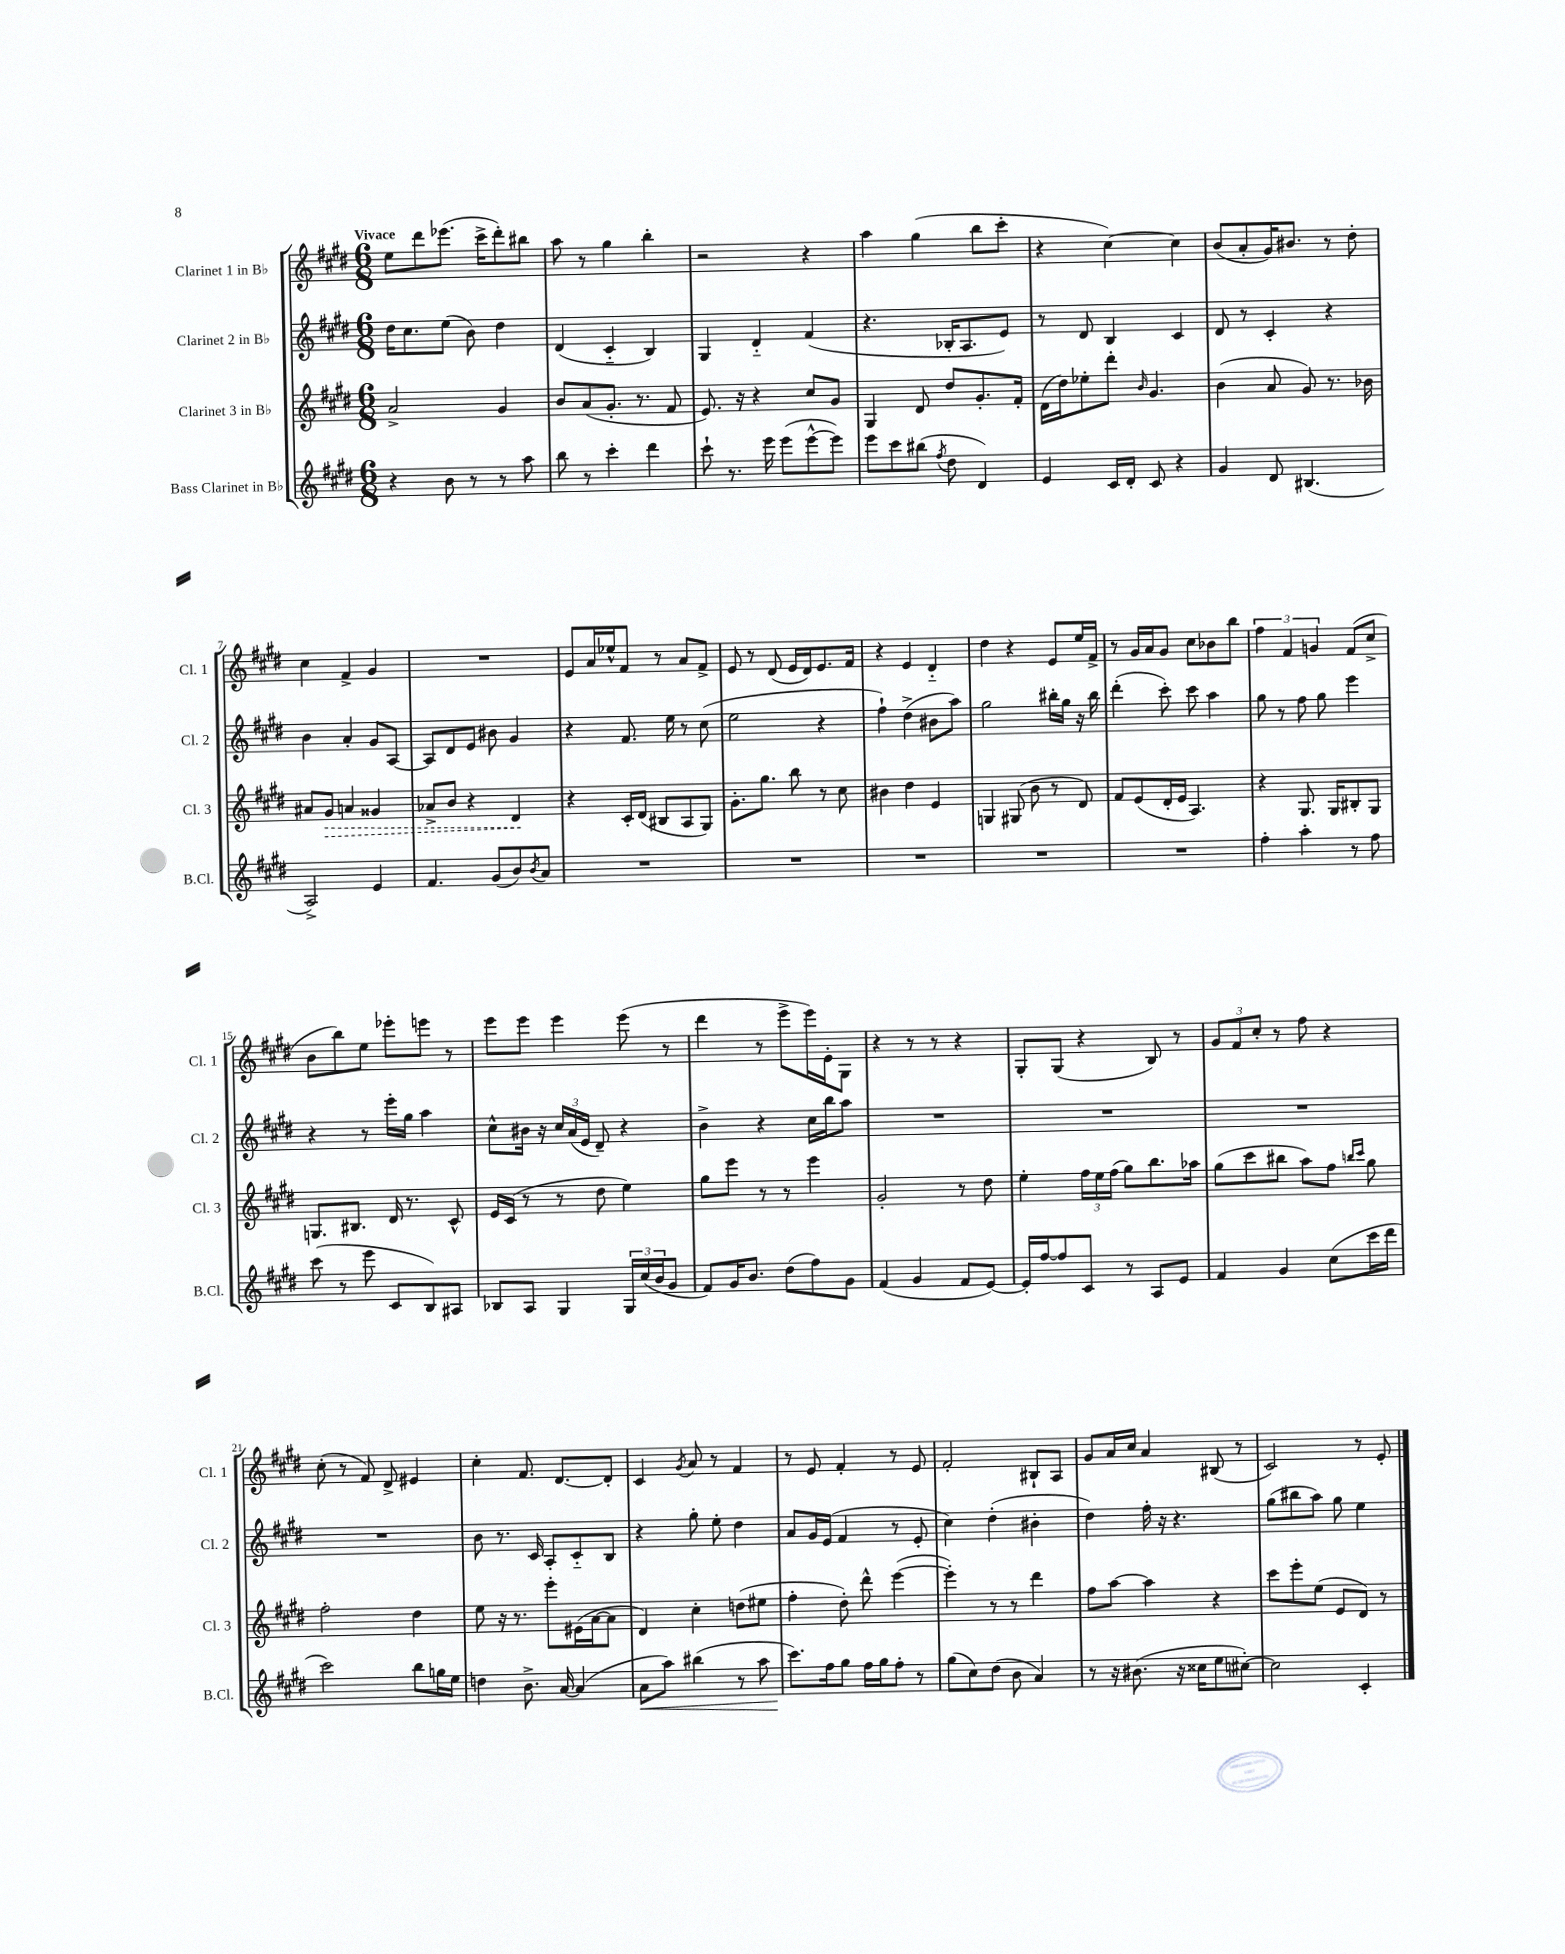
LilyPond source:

<<
\new StaffGroup <<
\new Staff = "s0" \with { instrumentName = "Clarinet 1 in Bb" shortInstrumentName = "Cl. 1" } {
    \clef treble \key e \major \numericTimeSignature \time 6/8 \tempo "Vivace"
    e''8 dis'''8 ees'''8.( cis'''16-> dis'''8-.) bis''8 |
    a''8 r8 gis''4 b''4-. |
    r2 r4 |
    a''4 gis''4( b''8 cis'''8-. |
    r4 cis''4~) cis''4 |
    b'8( a'8-. gis'16) bis'8. r8 dis''8-. |
    cis''4 fis'4-> gis'4 |
    R2. |
    e'8 a'16 ees''16-^ fis'8 r8 a'8 fis'8-> |
    e'8 r8 dis'8( e'16 dis'16) e'8. fis'16 |
    r4 e'4 dis'4-_ |
    dis''4 r4 e'8 e''16 fis'16-> |
    r8 gis'16 a'16 gis'8 cis''8 bes'8 b''8 |
    \tuplet 3/2 { fis''4 fis'4 g'4 } fis'8( cis''8-> |
    b'8 b''8) e''8 ees'''8-. e'''8 r8 |
    e'''8 e'''8 e'''4 e'''8( r8 |
    dis'''4 r8 e'''8-> e'''16) e'16-. gis8 |
    r4 r8 r8 r4 |
    gis8-. gis8( r4 b8) r8 |
    \tuplet 3/2 { gis'8 fis'8 cis''8-. } r8 fis''8 r4 |
    cis''8-.( r8 fis'8) dis'8-> eis'4 |
    cis''4-. fis'8. dis'8.~ dis'8-. |
    cis'4 \acciaccatura { gis'8 } a'8 r8 fis'4 |
    r8 e'8 fis'4-. r8 e'8 |
    fis'2-. bis8-! a8 |
    gis'8 a'16 cis''16 a'4 bis8( r8 |
    cis'2) r8 e'8-. \bar "|." |
}
\new Staff = "s1" \with { instrumentName = "Clarinet 2 in Bb" shortInstrumentName = "Cl. 2" } {
    \clef treble \key e \major \numericTimeSignature \time 6/8
    dis''16 cis''8. e''8( b'8) dis''4 |
    dis'4( cis'4-_ b4) |
    gis4 dis'4-_ fis'4( |
    r4. bes16-. a8. e'8) |
    r8 dis'8 b4 cis'4 |
    dis'8 r8 cis'4-. r4 |
    b'4 a'4-. gis'8 a8~ |
    a8 dis'8 e'8 bis'8 gis'4 |
    r4 fis'8. e''16 r8 cis''8( |
    e''2 r4 |
    fis''4-!) dis''4->( bis'8 a''8) |
    gis''2 bis''16-. gis''16 r16 bis''16 |
    dis'''4-.( cis'''8-.) cis'''8 a''4 |
    gis''8 r8 fis''8 gis''8 e'''4 |
    r4 r8 e'''16-. gis''16 a''4 |
    cis''8-^ bis'16 r16 \tuplet 3/2 { cis''16 a'16( e'16 } dis'8--) r4 |
    b'4-> r4 cis''16 b''16 a''8 |
    R2. |
    R2. |
    R2. |
    R2. |
    b'8 r8. cis'16 a8-. cis'8-_ b8 |
    r4 gis''8-. e''8-. dis''4 |
    a'8 gis'16 e'16( fis'4 r8 e'8-. |
    cis''4) dis''4-.( bis'4-. |
    dis''4) fis''16-. r16 r4. |
    gis''8( bis''8 a''8) gis''8 e''4 \bar "|." |
}
\new Staff = "s2" \with { instrumentName = "Clarinet 3 in Bb" shortInstrumentName = "Cl. 3" } {
    \clef treble \key e \major \numericTimeSignature \time 6/8
    a'2-> gis'4 |
    b'8 a'8( gis'8.-. r8. fis'8 |
    e'8.) r16 r4 cis''8 gis'8 |
    gis4 dis'8 dis''8 gis'8.-. fis'16-. |
    dis'16( dis''16) ees''8-. dis'''8-. \grace { b'16 } gis'4. |
    b'4( a'8 gis'8) r8. bes'16 |
    ais'8 \once \override Hairpin.style = #'dashed-line gis'8\> a'4 gisis'4 |
    aes'8-> b'8 r4 dis'4\! |
    r4 cis'16-. dis'16( bis8 a8 gis8) |
    gis'8.-. gis''8. b''8 r8 cis''8 |
    bis'4 dis''4 e'4 |
    g4 gis8( b'8 r8 dis'8) |
    fis'8 e'8( dis'16-. e'16 a4.) |
    r4 gis8. gis16 bis8-. gis8 |
    g8. bis8. dis'16 r8. cis'8-^ |
    e'16 cis'16( r8 r8 dis''8 e''4) |
    gis''8 e'''8 r8 r8 e'''4 |
    gis'2-. r8 dis''8 |
    e''4-. \tuplet 3/2 { fis''16 e''16 fis''16( } gis''8) b''8. aes''16 |
    gis''8( cis'''8 bis''8 a''8) fis''8 \grace { b''16 cis'''16 } gis''8 |
    fis''2-. dis''4 |
    e''8 r16 r8. e'''8-. eis'16( a'16~ a'8 |
    dis'4) cis''4-. d''8( eis''8 |
    fis''4-. dis''8-.) dis'''8-^ e'''4~( |
    e'''4-.) r8 r8 dis'''4 |
    fis''8 a''8~ a''4 r4 |
    cis'''8 e'''8-. e''8( e'8 dis'8) r8 \bar "|." |
}
\new Staff = "s3" \with { instrumentName = "Bass Clarinet in Bb" shortInstrumentName = "B.Cl." } {
    \clef treble \key e \major \numericTimeSignature \time 6/8
    r4 b'8 r8 r8 a''8 |
    b''8 r8 cis'''4-. dis'''4 |
    cis'''8-! r8. e'''16 e'''8( e'''8~-^ e'''8) |
    e'''8 cis'''8 bis''8( \acciaccatura { fis''8 } dis''8 dis'4) |
    e'4 cis'16 dis'16-. cis'8 r4 |
    gis'4 dis'8 bis4.( |
    a2->) e'4 |
    fis'4. gis'8( b'8) \acciaccatura { b'8 } a'8 |
    R2. |
    R2. |
    R2. |
    R2. |
    R2. |
    fis''4-. a''4-. r8 fis''8 |
    cis'''8( r8 e'''8 cis'8 b8) ais8 |
    bes8 a8 gis4 \tuplet 3/2 { gis16 cis''16( b'16 } gis'8 |
    fis'8) gis'16 b'8. dis''8( fis''8) gis'8 |
    fis'4( gis'4 fis'8 e'8~) |
    e'16-. fis''16~ fis''8 cis'8 r8 a8 e'8 |
    fis'4 gis'4 cis''8( cis'''16 dis'''16 |
    cis'''2) b''8 g''16 e''16 |
    d''4 b'8.-> a'16~ a'4( |
    a'8\< a''8) bis''4( r8 a''8 |
    cis'''8.\!) fis''16 gis''8 fis''16 gis''16 fis''8-. r8 |
    gis''8( cis''8) dis''8( b'8 a'4) |
    r8 r16 bis'8.( r16 cisis''16 e''8 cis''8~-.) |
    cis''2 cis'4-. \bar "|." |
}
>>
>>
